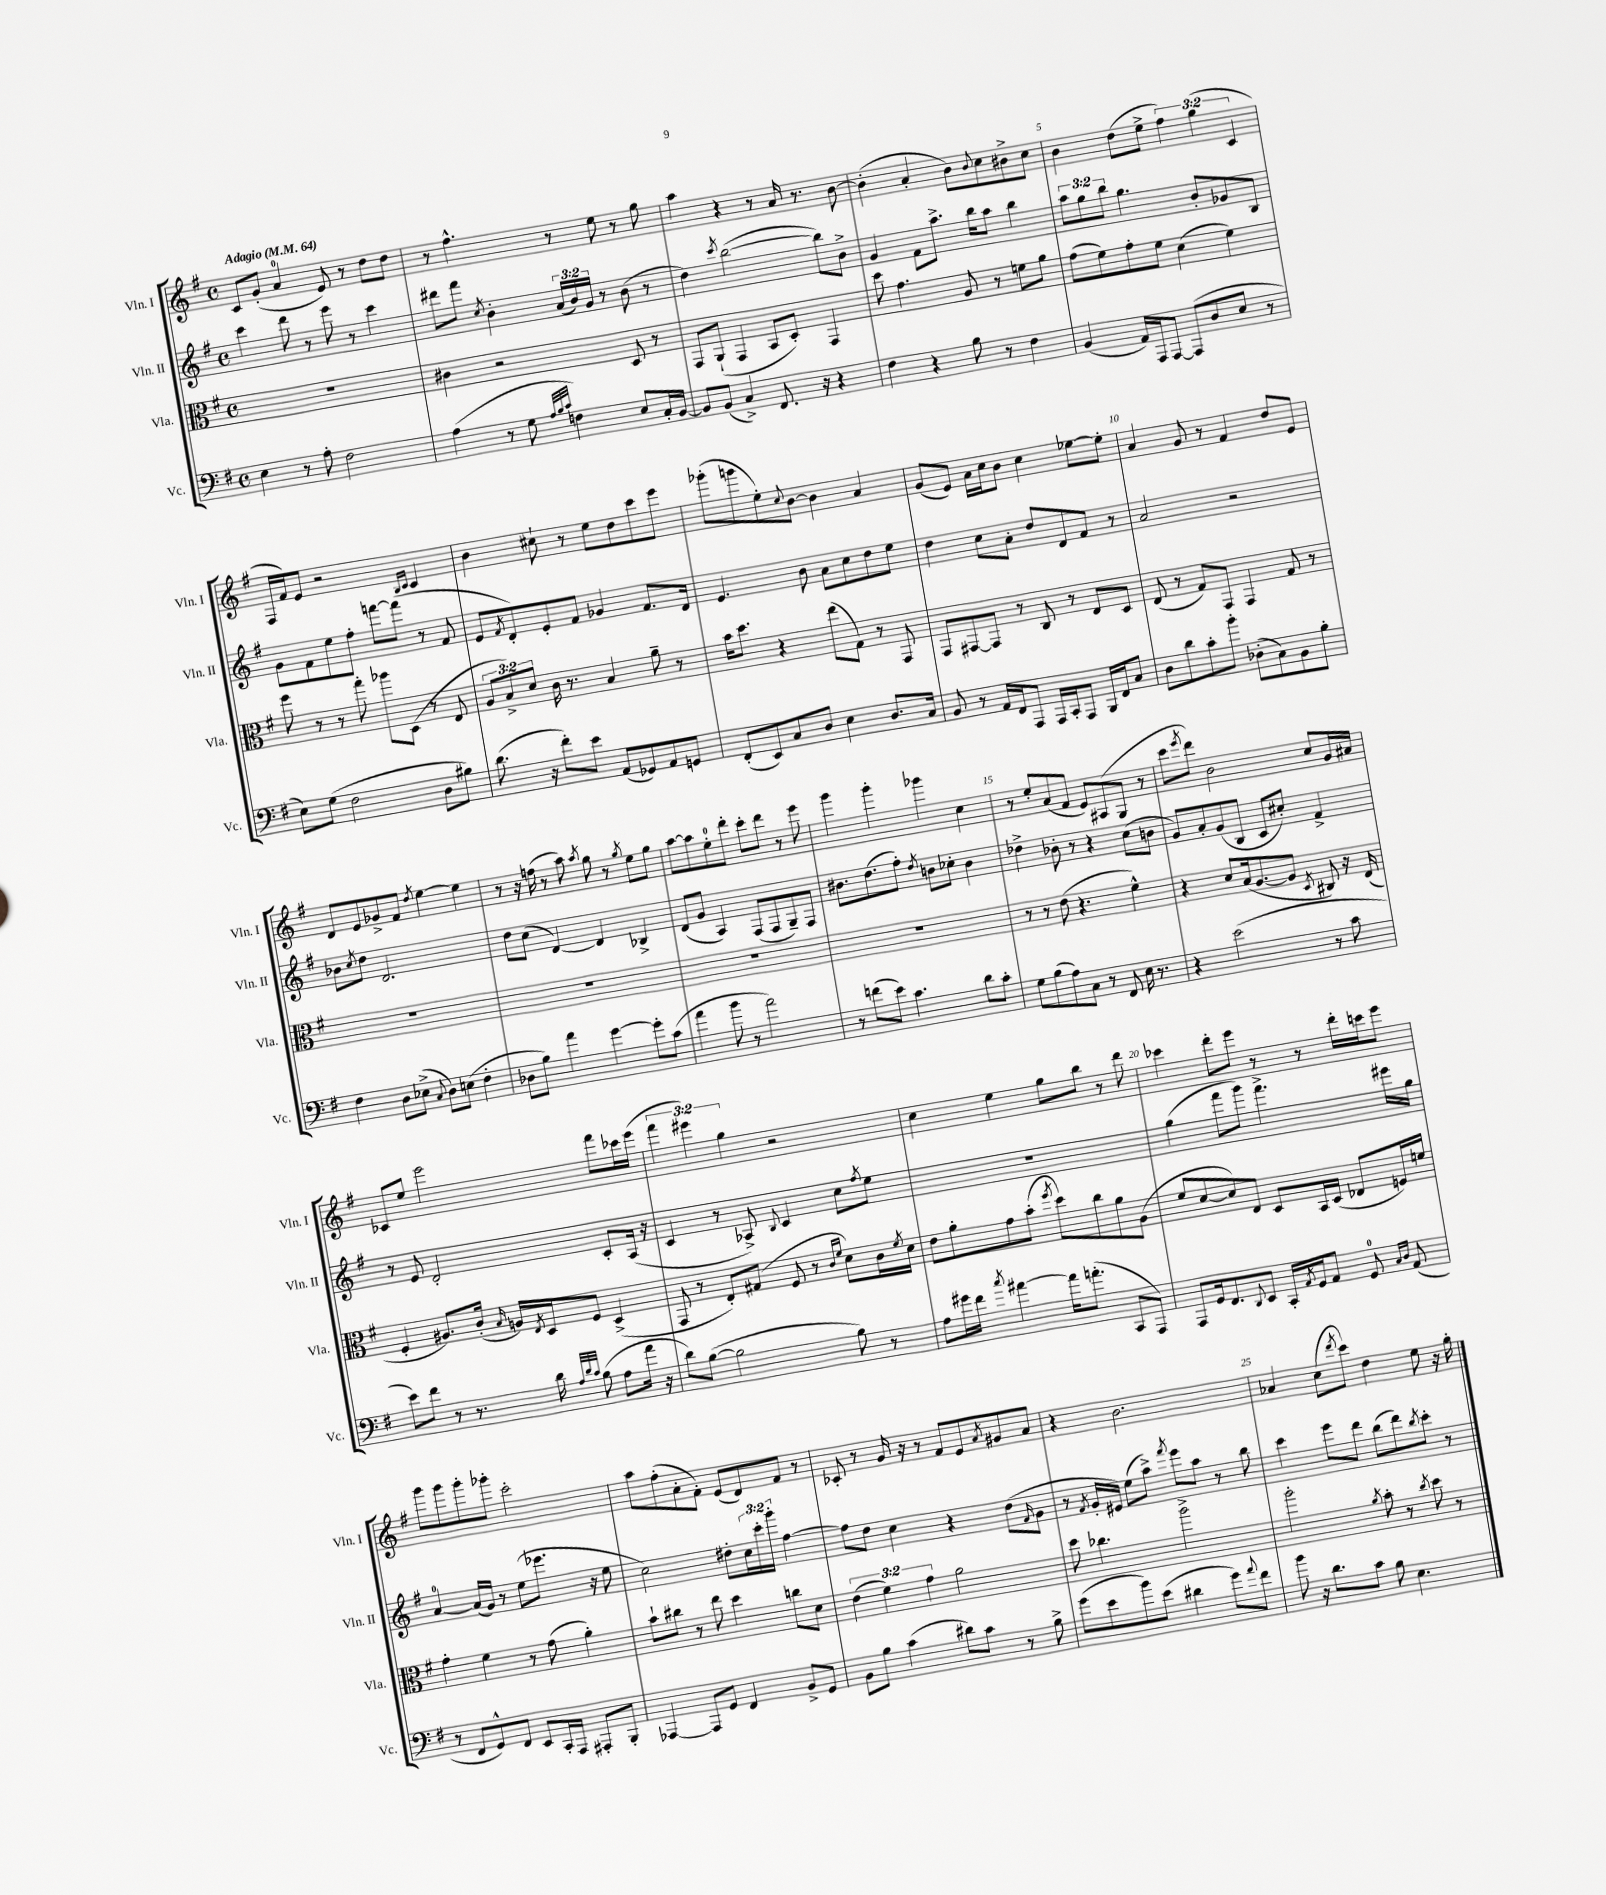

**kern	**kern	**kern	**kern
*staff4	*staff3	*staff2	*staff1
*clefF4	*clefC3	*clefG2	*clefG2
*k[f#]	*k[f#]	*k[f#]	*k[f#]
*M4/4	*M4/4	*M4/4	*M4/4
*met(c)	*met(c)	*met(c)	*met(c)
*MM64	*MM64	*MM64	*MM64
4E\	1r	4ccc\	8c/L
.	.	.	(8g'/J
8r	.	8ddd\	4a/
8A'\	.	8r	.
2F#\	.	8eee\	8e/)
.	.	8r	8r
.	.	4ccc\	8dd\L
.	.	.	8dd\J
=	=	=	=
(4A\	4c#\	8ddd#\L	8r
.	.	8fff#\J	4.ff#^^\
.	.	8qcc/	.
8r	2r	4b'\	.
8G\	.	.	.
32qqA/LLL	.	.	.
32qqB/	.	.	.
32qqc/JJJ	.	.	.
4F\)	.	(24a/LL	8r
.	.	24b/)	.
.	.	24g/JJ	.
.	.	8r	8ee\
8E/L	8D/	(8b\	8r
16C'/L	8r	8r	8gg\
[16BB/JJ	.	.	.
=	=	=	=
8BB/]L	8GG/L	4dd\)	4aa\
(8BB/J	(8AA`/J	.	.
.	.	8qccc/	.
4C^/)	4GG/	([2bb\	4r
8.FF#/	8BB/L	.	8r
.	8D'/J)	.	16a/
16r	.	.	8.r
4r	4GG/	8bb\]L)	.
.	.	8b^\J	[8b\
=	=	=	=
4F#\	8dd\	4g/	(4b'\]
.	4.g\	.	.
4r	.	8f#\L	4a'/
.	.	8.aa^\J	.
8B\	8A/	.	8b\L)
.	.	16bb\LK	.
.	.	.	8qqb/
8r	8r	8aa\J	8cc\
4F#\	8f\L	4bb\	8b#^\
.	8a\J	.	8cc\J
=	=	=	=
(4BB/	(8g\L	12aa\L	4b\
.	.	12gg\	.
.	8f#\)	.	.
.	.	12bb\J	.
16AA/LL)	8g'\	4.gg\	(8dd\L
16AAA/J	.	.	.
[8AAA/J	8f#\J	.	8ee^\J
(8AAA/]L	(4d\	.	6ff#\)
8D/	.	8b'/L	.
.	.	.	(6gg\
8E/J	4f#\)	8g-/	.
.	.	.	6c/
8r	.	8B/J	.
=	=	=	=
8E\L)	8ff#\	8g\L	16F#/LL
.	.	.	16f#/J)
(8G\J	8r	8f#\	8e/J
2F#\	8r	8ee\	2r
.	8gg'\	8ff#'\J	.
.	8aa-\L	[8fff\L	.
.	(8D\J	(8fff\]J	.
.	.	.	16qqB/LL
.	.	.	16qqc/JJ
8D\L	8r	8r	4c/
8B#\J)	8E/	8f#/	.
=	=	=	=
(8.d\	12A/L	8e/L	4b\
.	12B^/)	.	.
.	.	8qf#/	.
.	.	8d'/)	.
.	12d/J	.	.
16r	.	.	.
8f#'\L)	16c\	8e'/	8cc#`\
.	8.r	.	.
8e\J	.	8f#/J	8r
(8AA/L	4B/	4g-/	8ee\L
8GG-/)	.	.	8dd\
8AA/	8a~\	8.f#/L	8ccc\
8GG/J	8r	.	8eee\J
.	.	16d/Jk	.
=	=	=	=
(8FF#'/L	16b\LK	4.e/	(8ggg-'\L
.	8.dd\J	.	.
8EE/)	.	.	8ggg\
8C/	4r	.	8ee'\)
.	.	.	8qqcc/
8D/J	.	8b\	[8b\J
4E\	(8ee\L	8a\L	4b\]
.	8G\J)	8cc\	.
8.D/L	8r	8dd\	4a/
.	8GG/	8ee\J	.
16C/Jk	.	.	.
=	=	=	=
8BB/	8GG/L	4dd\	(8g/L
8r	[8GG#/	.	8e/J)
16AA/LL	8GG#/]J	8cc\L	16a\LL
16FF#/J	.	.	16cc\J
8AAA/J	8r	8a'\J	8b\J
16AAA/LL	8C/	8dd/L	4cc\
16CC'/J	.	.	.
8AAA/J	8r	8d/	.
16BBB/LL	8E/L	8f#/J	[8ee-\L
16FF#/J	.	.	.
8C/J	8D/J	8r	8ee-'\]J
=	=	=	=
8D\L	(8E/	2a/	4a/
8d\	8r	.	.
8c'\	8G/L)	.	8g/
8b'\J	8GG/J	.	8r
(8D-'\L	4GG/	2r	4f#/
8C\)	.	.	.
8BB\	8G/	.	8dd/L
8B'\J	8r	.	8e/J
=	=	=	=
4F#\	1r	8b-\L	8d/L
.	.	8qcc/	.
.	.	8dd\J	8e/
8D\L	.	2.d/	8g-^/
(8E-^\J	.	.	8f#/J
8qqC/	.	.	8qdd/
8D\L)	.	.	[4ee\
(8E\J	.	.	.
4F#'\	.	.	4ee\]
=	=	=	=
8D-\L	1r	8dd\L	8r
8B\J)	.	(8cc\J	16r
.	.	.	(16ff\
4a\	.	[4d/)	8r
.	.	.	8aa\)
.	.	.	8qaa/
[4g\	.	4d/]	8gg\
.	.	.	8r
.	.	.	8qgg/
8g'\]L	.	4B-^/	8ee\L
(8c\J	.	.	8gg\J
=	=	=	=
4a\	1r	(8d/L	[8aa\L
.	.	8g/J	8aa\]
8b\	.	4A/)	8ee'\
8r	.	.	8ddd'\J
2a\)	.	(8F#/L	8ccc'\L
.	.	8F#/	8ddd\J
.	.	8G~/)	8r
.	.	8F#/J	8eee\
=	=	=	=
8r	1r	8.b#\L	4ggg\
(8f\L	.	.	.
.	.	(8.dd\	.
8e\J)	.	.	4ggg'\
4.c\	.	8ff#'\J)	.
.	.	8qdd/	.
.	.	8b\L	4ggg-\
.	.	8cc-'\J	.
8d\L	.	4b\	4cc\
8c'\J	.	.	.
=	=	=	=
8G\L	8r	4dd-^\	8r
(8B\	8r	.	8ee'/L
8A\)	(8e\	8b-'\	(8a/
8C\J	4.r	8r	8f#/J
8r	.	4r	8e/L)
8FF#/	.	.	(8A#/
16E\	4f#^^\)	(8cc\L	8G/J
8.r	.	.	.
.	.	8b\J	8r
=	=	=	=
4r	4r	8g/L)	8ccc\L
.	.	.	8qeee/
.	.	8a'/	8ddd\J)
(2e\	8d/L	(8g/	2b\
.	(16B/k	8B/J	.
.	[8.A/	.	.
.	.	8c/L	.
.	8A/]J	8cc#'/J)	.
.	8qD/	.	.
8r	8C#/)	4f#^/	8cc/L
8c\	16r	.	16g/L
.	(16E/	.	16a#/JJ
=	=	=	=
8e\L)	4F#'/	8r	8c-/L
8f#\J	.	8e/	8ee/J
8r	8.A#/L)	2d'/	2eee\
8.r	.	.	.
.	(16c'/Jk	.	.
.	16qqB/	.	.
.	16A/LL)	.	.
.	8qE/	.	.
16d\	16D/J	.	.
32qqA/LLL	.	.	.
32qqd/	.	.	.
32qqc/JJJ	.	.	.
(8B\	8F#/J	.	.
8A\L	(4D^/	8c'/L	8fff#\L
16a\Jk	.	(16A/Jk	16ccc-\L
16r	.	16r	(16eee\JJ
=	=	=	=
8d\L)	8GG/	4c/	6fff#\
([8B\J	8r	.	.
.	.	.	6eee#\)
2B\]	8E'/L)	8r	.
.	.	.	6gg\
.	(8G#/J	8A-^/)	.
.	.	8qqB/	.
.	8F#/	4c/	2r
.	8r	.	.
.	16qqc/LL	.	.
.	16qqf#/JJ	.	.
8B\)	8d\L)	8cc\L	.
.	.	8qff#/	.
8r	16c\L	8ee\J	.
.	8qf#/	.	.
.	16d\JJ	.	.
=	=	=	=
8A\L	8e\L	1r	4cc\
16g#\L	8a'\	.	.
16f#\JJ	.	.	.
8qcc/	.	.	.
[4a#\	8g\	.	4ee\
.	(8b'\J	.	.
.	8qff#/	.	.
16a#\]LK	8dd\L)	.	8gg\L
(8.a'\J	.	.	.
.	8cc\	.	8bb\J
8CC/L	8a\	.	8r
8AAA/J)	(8A\J	.	8ddd\
=	=	=	=
8AAA/L	8f#/L	(4gg\	4ccc-\
16GG/k	[8d/	.	.
8.FF#/	.	.	.
.	8d/])	8fff#\L	8ddd'\L
8qqDD/	.	.	.
8EE/J	8E/J	8ggg\J)	8eee\J
16CC'/LL	8D/L	4.fff#^\	8r
8qAA/	.	.	.
16GG/J	.	.	.
8AA/J	16BB/L	.	8r
.	(16D/JJ	.	.
8GG/	8E-/L	.	16ddd'\LL
.	.	.	16ccc\J
16qqC/LL	.	.	.
16qqD/JJ	.	.	.
(8AA/	16F/L)	16eee#\LL	8eee\J
.	16f/JJ	16gg\JJ	.
=	=	=	=
8r	4g'\	[4a/	8ggg\L
8FF#/L	.	.	8ggg\
8GG^^/)	4f#\	(16a/]LL	8ggg'\
.	.	16g/JJ)	.
8FF#/J	.	8r	8ggg-'\J
8EE/L	8r	(8ee\L	2ccc'\
16CC'/L	(8g\	8.eee-\J	.
16AAA/JJ	.	.	.
8AAA#'/L	4a'\)	.	.
.	.	16r	.
8BBB'/J	.	8ee\	.
=	=	=	=
[4AAA-/	8b`\L	2cc\)	8aa\L
.	8cc#\J	.	(8ff#'\
8AAA-/]L	8r	.	8a'\
8GG/J	8ee\	.	8f#'\J)
4FF#/	4dd\	8dd#'\L	(8e/L
.	.	24cc\L	8d/)
.	.	24ccc'\	.
.	.	24ggg'\JJ	.
8BB^/L	8cc\L	[4ff#\	8f#/J
8GG/J	8d\J	.	8r
=	=	=	=
8BB\L	(6e\	8ff#\]L	8c-'/
8B\J	.	8dd\J	8r
.	6f#\)	.	.
(4c\	.	4cc\	16g/
.	.	.	16r
.	6g\	.	.
.	.	.	8r
8d#\L)	2a\	4r	8f#/L
8c\J	.	.	8e/
.	.	.	8qa/
8r	.	(8dd\L	8g#/
.	.	16qqf#/	.
8B^\	.	8g\J	8a/J
=	=	=	=
(8g\L	8dd\	8r	4r
.	.	8qf#/	.
8e\	4.cc-\	16g'/LL	.
.	.	16e#/JJ)	.
8b\)	.	(8ee\L	2.b\
(8e\J	.	8aa^\J)	.
.	.	8qfff#/	.
4d#\	2aa^\	8eee\L	.
.	.	8aa\J	.
8g\L)	.	8r	.
8qqa/	.	.	.
8f#\J	.	8bb\	.
=	=	=	=
8b\	2aa'\	4ccc\	4a-/
16r	.	.	.
8.d\L	.	.	.
.	.	8eee\L	(8cc\L
.	.	.	8qddd/
8c\J	.	8ddd\J	8ccc\J)
.	8qa/	.	.
8B\	8b'\	(8bb\L	4dd\
4.E\	8r	8ddd\)	.
.	8qcc/	8qbb/	.
.	8dd\	8ccc'\J	8ee\
.	8r	8r	16r
.	.	.	16gg'\
==	==	==	==
*-	*-	*-	*-
